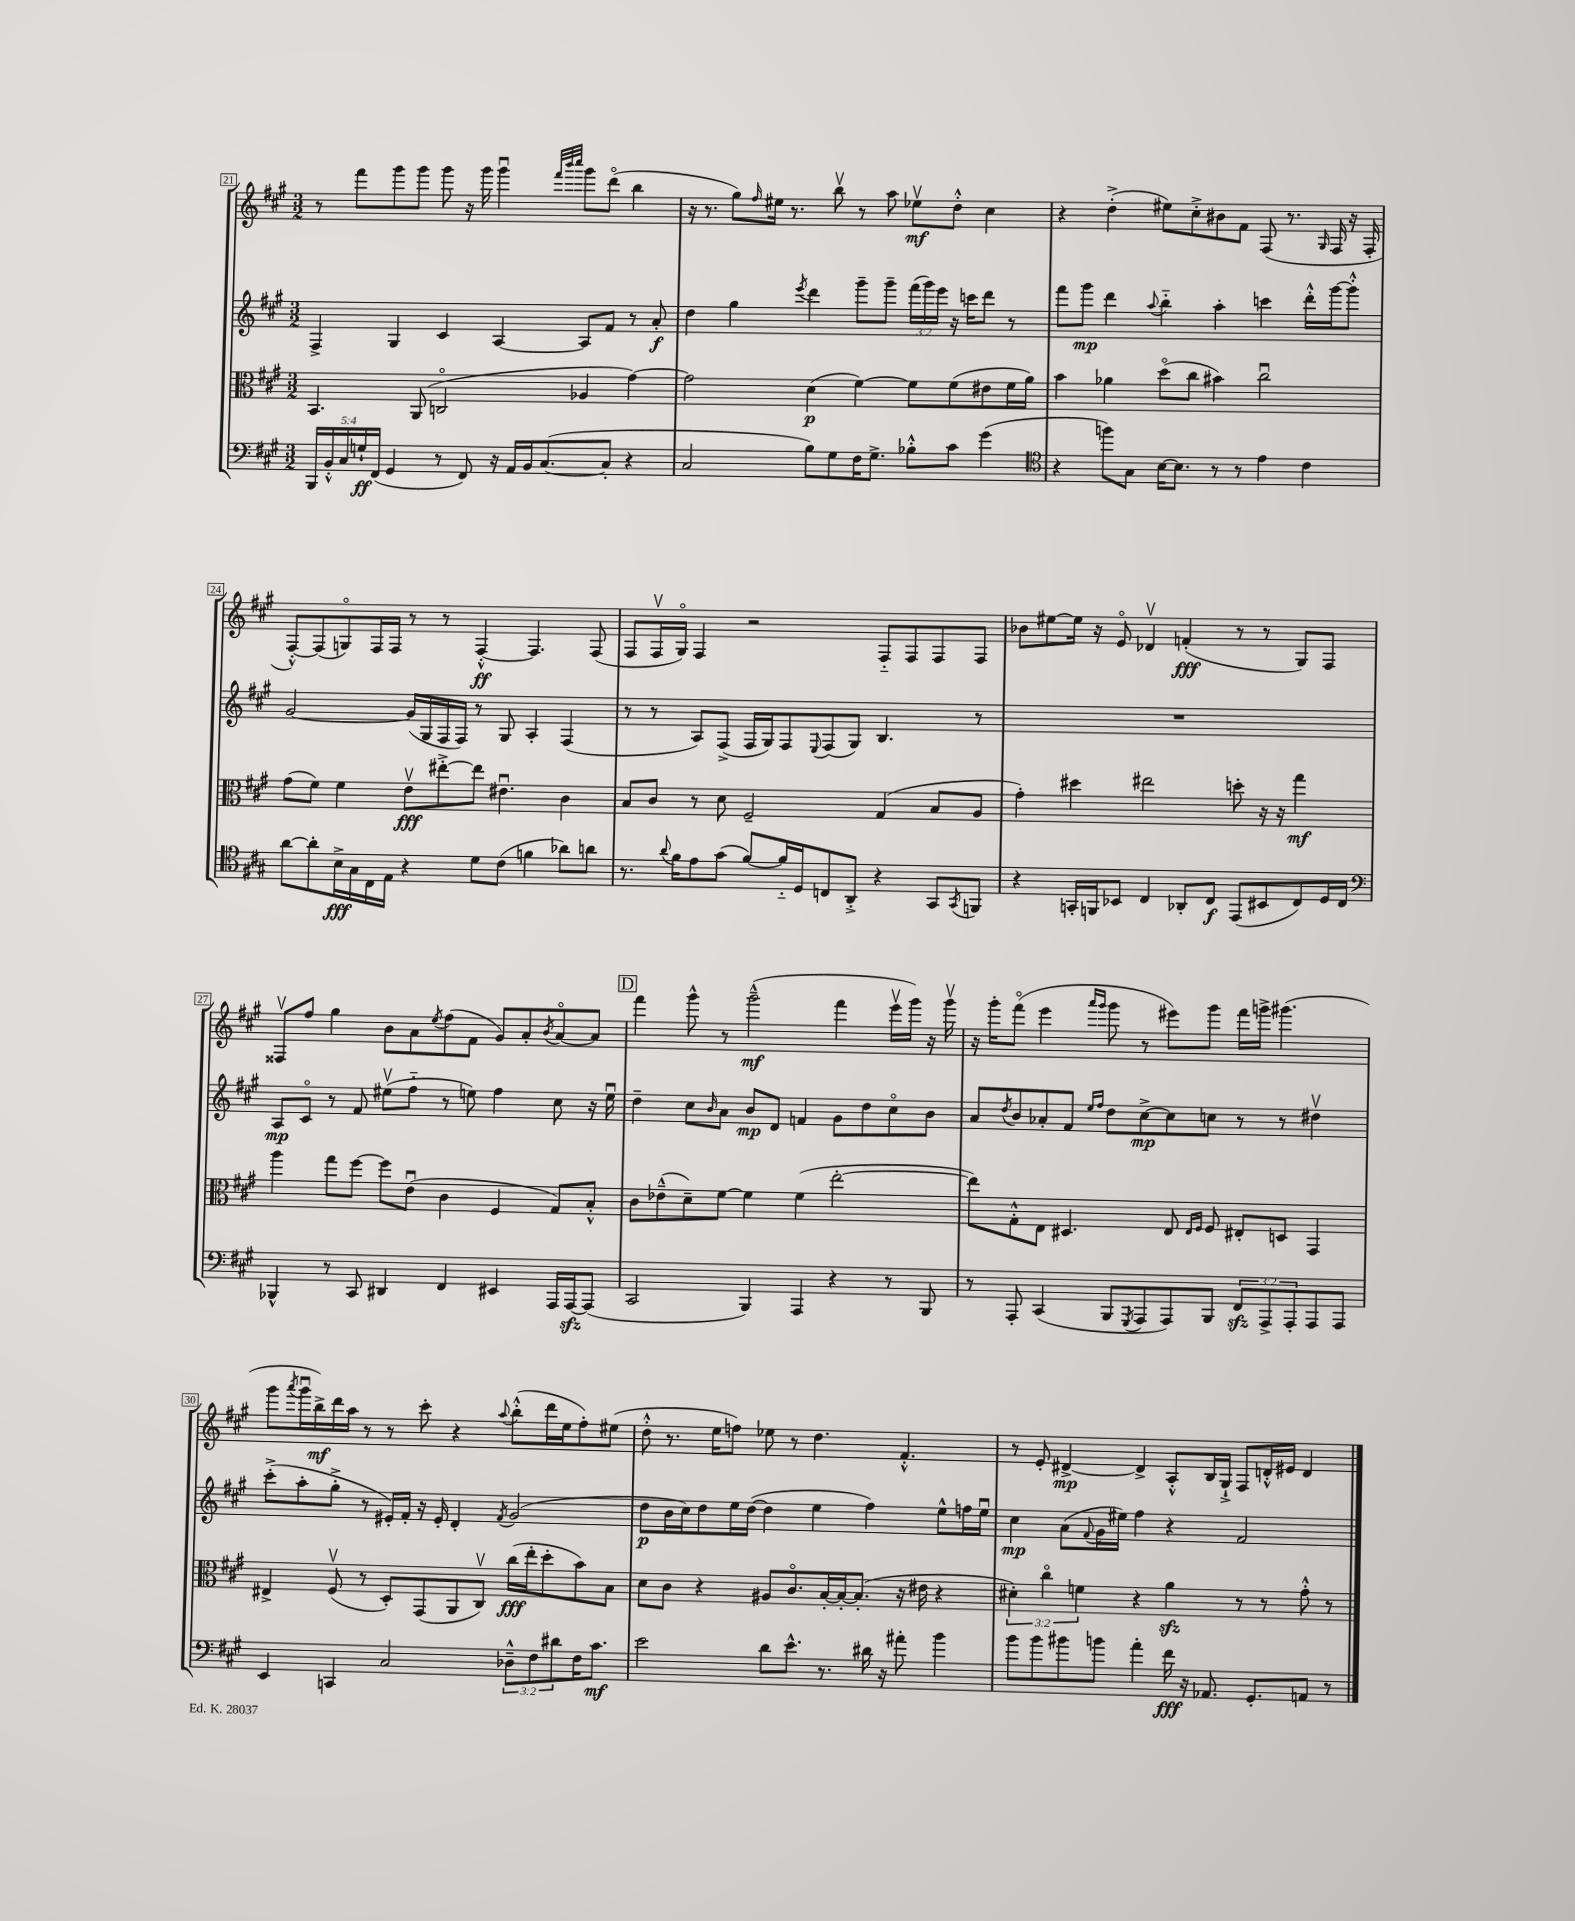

**kern	**kern	**kern	**kern
*staff4	*staff3	*staff2	*staff1
*clefF4	*clefC3	*clefG2	*clefG2
*k[f#c#g#]	*k[f#c#g#]	*k[f#c#g#]	*k[f#c#g#]
*M3/2	*M3/2	*M3/2	*M3/2
20BBB	4.BB	4F#^	8r
20BB'^^	.	.	.
20C#	.	.	.
.	.	.	8fff#
20G`	.	.	.
(20FF#	.	.	.
4GG#	.	4G#	8ggg#
.	(8AA	.	8ggg#
8r	2Co	4c#	8ggg#
8FF#)	.	.	16r
.	.	.	16ggg#
16r	.	[4A	4ggg#u
16AA	.	.	.
16BB	.	.	.
([8.C#	.	.	.
.	.	.	32qqfff#
.	.	.	32qqbbb
.	.	.	32qqcccc#
.	4A-	8A]	8ggg#
8C#']	.	8f#	(8dddo
4r	[4g#)	8r	4bb
.	.	8a'	.
=	=	=	=
2C#	2g#]	4dd	16r
.	.	.	8.r
.	.	4gg#	8gg#)
.	.	.	16qqff#
.	.	.	16ee#
.	.	.	8.r
.	.	8qeee	.
8B)	(4d	4ddd	.
8G#	.	.	8bbv
16F#	[4f#)	8ggg#~	8r
8.G#^	.	.	.
.	.	8ggg#~	8aa
8B-'^^	8f#]	(24fff#	8ee-v
.	.	24ggg#)	.
.	.	24eee	.
8c#	(8f#	16r	8dd'^^
.	.	16ccc	.
(4g#	8e#	8ddd	4cc#
.	16f#	8r	.
.	16a)	.	.
=	=	=	=
*clefC4	*	*	*
4r	4b	8fff#	4r
.	.	8ggg#	.
8ff)	4a-	4ddd	(4dd'^
8G#	.	.	.
.	.	8qqaa	.
[16B	(8ddo	4bb'~	8ee#)
8.B]	.	.	.
.	8cc#	.	8cc#'^
8r	4b#)	4aa'	8b#
8r	.	.	8f#
4e	2cc#u	4ccc	(8F#
.	.	.	8.r
4c#	.	16ddd'^^	.
.	.	.	16qqG#
.	.	[16ggg#	16F#
.	.	8ggg#'^^]	16r
.	.	.	16F#'
=	=	=	=
[8a	(8g#	[2g#	[8F#'^^)
8a']	8f#)	.	(8F#]
16B^	4f#	.	8Go)
16G#	.	.	.
16C#	.	.	16F#
16E	.	.	16F#
4r	8ev	(16g#]	8r
.	.	16G#	.
.	[8ee#'^	16F#	8r
.	.	16F#)	.
8d	8ee#]	8r	[4F#'^^
(8c#	4.e#u	8G#	.
4f	.	4A'	4.F#]
8a-)	4c#	(4F#	.
8a	.	.	(8F#
=	=	=	=
8.r	8B	8r	8F#
.	8c#	8r	16F#v
8qqa	.	.	.
16f#	.	.	16G#o)
8e	8r	8A)	4F#
(8g#	8d	(8F#^	.
[8f#)	2F#~	16F#	2r
.	.	16G#)	.
16f#'~]	.	8F#	.
16D	.	.	.
.	.	8qqE	.
8C	.	(8F#	.
8AA'^	.	8G#)	.
4r	(4G#	4.B	8F#'~
.	.	.	8F#
8GG#	8B	.	8F#
8qGG#	.	.	.
8FF	8A	8r	8F#
=	=	=	=
4r	4g#')	1.r	8b-
.	.	.	[8ee#
16GG'	4dd#	.	16ee#]
16FF	.	.	16r
8BB-	.	.	8eo
4C#	2ee#	.	4d-v
8AA-'	.	.	(4f'
8C#	.	.	.
(8EE	8dd'	.	8r
8BB#	16r	.	8r
.	16r	.	.
8C#)	4gg#	.	8G#)
16D	.	.	8F#
16C#	.	.	.
=	=	=	=
*clefF4	*	*	*
4BBB-^^	4aa	8A	8F##v
.	.	8c#o	8ff#
8r	8gg#	8r	4gg#
8CC#	[8ff#	8f#	.
4DD#	8ff#]	(8ee#v	8b
.	(8eu	8ff#'~	8a
.	.	.	8qee
4FF#	4c#	8r	(8ff#
.	.	8ee)	8f#
4EE#	4F#	4ff#	8g#)
.	.	.	8a'
.	.	.	8qb
16AAA	8G#)	8cc#	[8ao
[16AAA	.	.	.
(8AAA]	8B'^^	16r	8a]
.	.	16eeu	.
=	=	=	=
2CC#	8c#	4dd~	4fff#
.	(8e-~^^	.	.
.	8d~)	8cc#	8ggg#^^
.	.	16qqb	.
.	[8f#	8a	8r
4BBB)	4f#]	8b	(2ggg#~^^
.	.	8d	.
4AAA	(4f#	4f	.
4r	[2ee'	8g#	4fff#
.	.	8dd	.
8r	.	8cc#o	16eeev
.	.	.	16ggg#)
8BBB	.	8b	16r
.	.	.	16ggg#v
=	=	=	=
8r	8ee])	8a	16r
.	.	.	16ggg#'
.	.	8qdd	.
8AAA'	8G#'^^	8b	(8fff#o
(4CC#	8E	8a-'	4eee
.	4.D#	8f#	.
.	.	16qqee	16qqaaa
.	.	16qqff#	16qqggg#
8BBB	.	8dd	8ggg#
8qGGG#	.	.	.
8AAA	.	[8cc#^	8r
8AAA)	8E	8cc#]	8eee#)
.	16qqE	.	.
.	16qqF#	.	.
8BBB	8F#	8cc	8ggg#
12FF#	8E#'	8r	16fff#
.	.	.	16ggg^
12AAA^	.	.	.
.	8D	8r	(4.ggg#
12AAA'	.	.	.
8AAA	4GG#	4dd#v	.
8AAA	.	.	.
=	=	=	=
4EE	4E#^	(8ccc#'^	8ggg#
.	.	.	8qaaa
.	.	8aa'	16ggg#u
.	.	.	16bb^)
4CC	(8F#v	8gg#'^	16ddd
.	.	.	16aa
.	8r	8r	8r
2C#	8D')	16e#')	8r
.	.	16f#'	.
.	(8GG#	16r	8ccc#'
.	.	16e#'	.
.	8AA	4d'	4r
.	8C#v)	.	.
.	.	8qf#	8qqaa
12D-~^^	(16cc#	(2g#	(8bb'^^
.	16ee'	.	.
12F#	.	.	.
.	8dd'	.	16ddd
12d#	.	.	.
.	.	.	16ee
16F#	8b)	.	8ff#')
8.c#	.	.	.
.	8B	.	(8ee#
=	=	=	=
2e	8d	8dd	8dd'^^
.	8c#	16b	8.r
.	.	16cc#)	.
.	4r	8dd	.
.	.	.	16ee
.	.	16ee	8ff)
.	.	([16dd	.
8d	8A#	4dd]	8ee-
8.e^^	8.c#o	.	8r
.	.	4ee	4.dd
8.r	[16B'	.	.
.	16B'_	.	.
.	(8.B']	.	.
16d#	.	4ff#)	.
16r	.	.	.
8a#'	16r	.	4.f#'^^
.	16e#	.	.
4b	4r	8ee^^	.
.	.	16ff	.
.	.	16eeu	.
=	=	=	=
8b	6d#')	4cc#	8r
8b	.	.	8e'
.	6cc#o	.	.
8b#	.	(8a	[4d#^
.	6f	.	.
.	.	8qqf#	.
8b	.	16g#	.
.	.	16ee#)	.
4a'	4r	4ff#	4d#^]
16f#	4a	4r	8A'^^
16r	.	.	.
8.AA-	.	.	16B
.	.	.	16G#`^
.	8r	2f#	8F#
8.GG#'	.	.	.
.	8r	.	16d'^^
.	.	.	16e#
8AA	8g#'^^	.	4d
8r	8r	.	.
==	==	==	==
*-	*-	*-	*-
